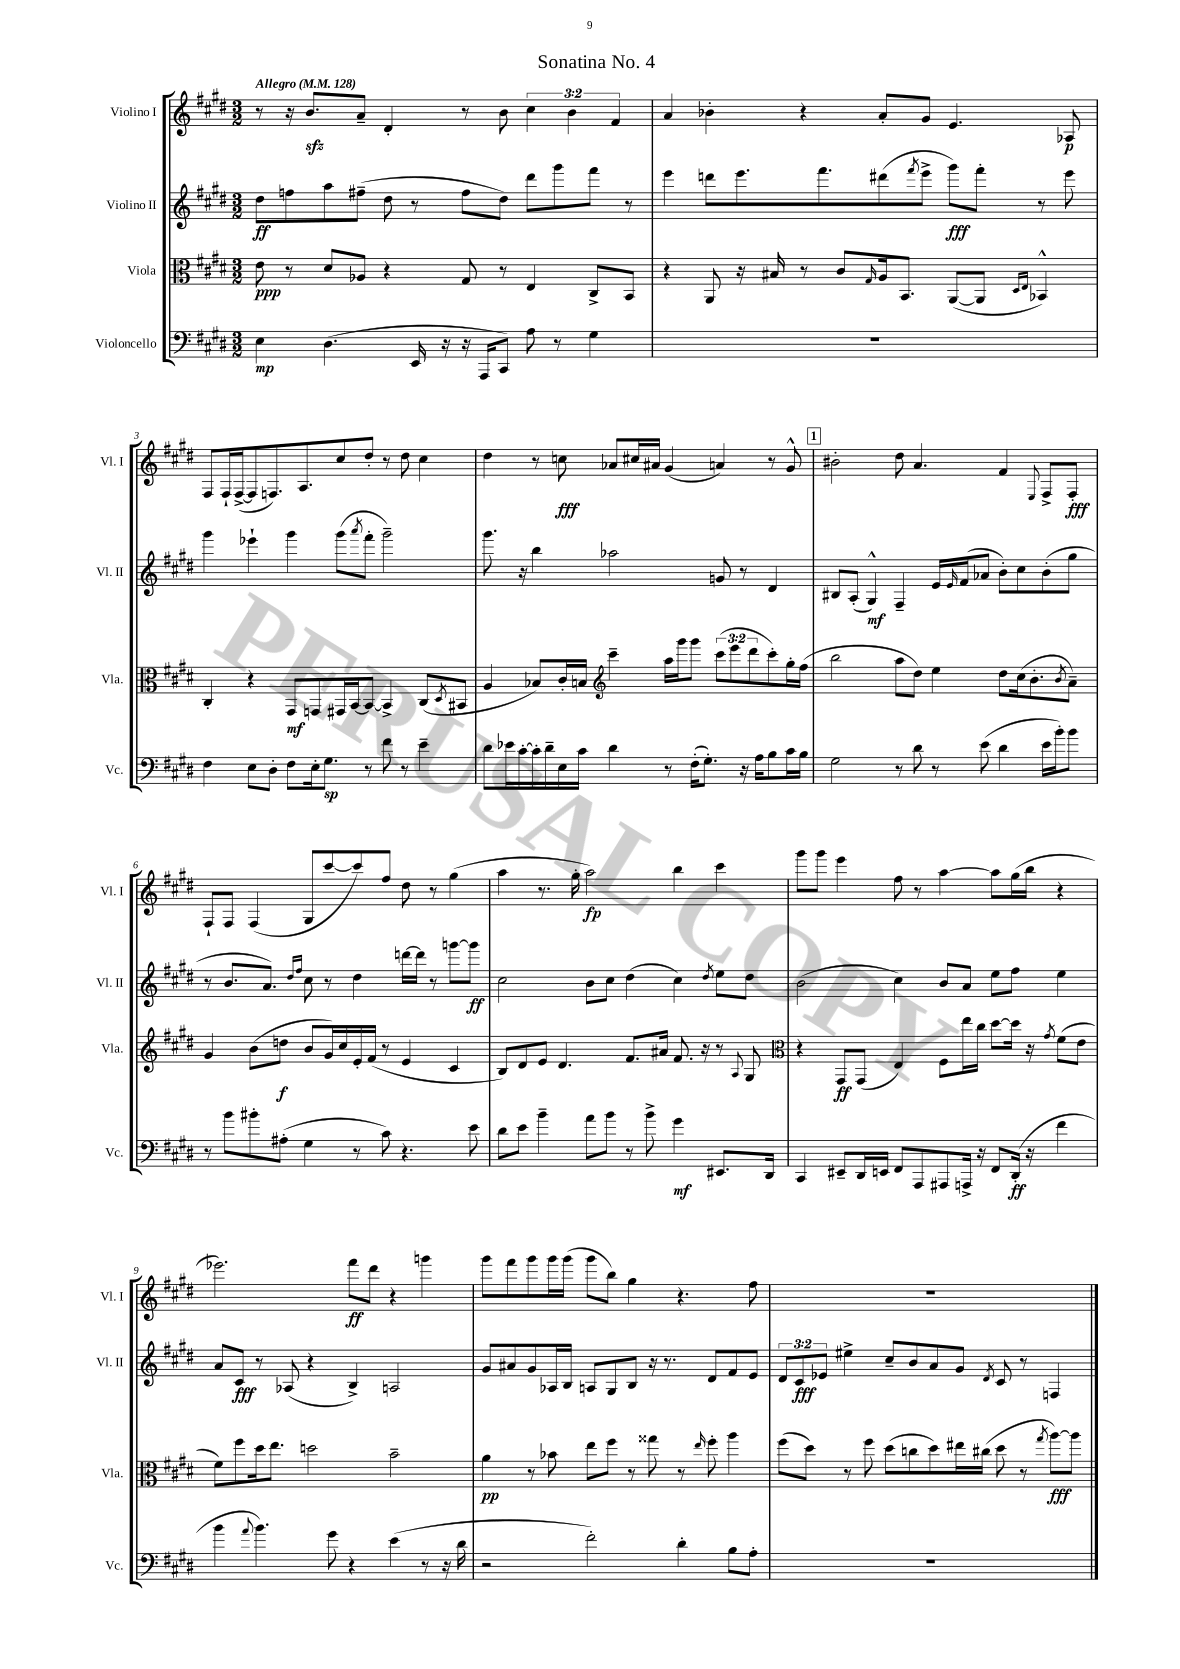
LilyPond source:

\header { title = "Sonatina No. 4" }
<<
\new StaffGroup <<
\new Staff = "s0" \with { instrumentName = "Violino I" shortInstrumentName = "Vl. I" } {
    \clef treble \key e \major \numericTimeSignature \time 3/2 \override Staff.TupletNumber.text = #tuplet-number::calc-fraction-text \tempo "Allegro" 4 = 128
    r8 r16 b'8.\sfz a'8-- dis'4-. r8 b'8 \tuplet 3/2 { cis''4 b'4 fis'4 } |
    a'4 bes'4-. r4 a'8-. gis'8 e'4. aes8\p |
    fis8 fis16-! fis16~->( fis8 f8.) a8. cis''8 dis''8-. r8 dis''8 cis''4 |
    dis''4 r8 c''8\fff aes'8 cis''16 ais'16 gis'4( a'4) r8 gis'8-^ |
    \mark \markup { \box "1" } bis'2-. dis''8 a'4. fis'4 \appoggiatura { e8 } fis8-> fis8-.\fff |
    fis8-! fis8 fis4( gis8 cis'''8~ cis'''8) fis''8 dis''8 r8 gis''4( |
    a''4 r8. gis''16-. a''2\fp) b''4 cis'''4 |
    gis'''8 gis'''8 e'''4 fis''8 r8 a''4~ a''8 gis''16( b''16 r4 |
    ees'''2.) fis'''8\ff dis'''8 r4 g'''4 |
    gis'''8 fis'''8 gis'''8 gis'''16 gis'''16( gis'''8 b''8) gis''4 r4. fis''8 |
    R1. \bar "|." |
}
\new Staff = "s1" \with { instrumentName = "Violino II" shortInstrumentName = "Vl. II" } {
    \clef treble \key e \major \numericTimeSignature \time 3/2 \override Staff.TupletNumber.text = #tuplet-number::calc-fraction-text
    dis''8\ff f''8 a''8 fis''8--( dis''8 r8 fis''8 dis''8) dis'''8 gis'''8 fis'''8 r8 |
    e'''4 d'''8 e'''8. fis'''8. dis'''8( \acciaccatura { fis'''8 } e'''8-> gis'''8\fff) fis'''8-. r8 e'''8 |
    gis'''4 ees'''4-! gis'''4 gis'''8( \acciaccatura { a'''8 } fis'''8-. gis'''2--) |
    gis'''8. r16 b''4 aes''2 g'8 r8 dis'4 |
    \mark \markup { \box "1" } bis8 a8-.( gis4-^\mf) fis4-- e'16 \grace { e'16 } fis'16( aes'8 b'8-.) cis''8 b'8-.( gis''8 |
    r8 b'8. a'8.) \grace { dis''16 fis''16 } cis''8 r8 dis''4 d'''16~ d'''16 r8 g'''8~ g'''8\ff |
    cis''2 b'8 cis''8 dis''4( cis''4) \acciaccatura { dis''8 } e''8 dis''8 |
    b'2( cis''4) b'8 a'8 e''8 fis''8 e''4 |
    a'8 cis'8\fff r8 aes8( r4 b4->) a2 |
    gis'8 ais'8 gis'8 aes16 b16 a8 gis8 b8 r16 r8. dis'8 fis'8 e'8 |
    \tuplet 3/2 { dis'8 cis'8\fff ees'8 } eis''4-> cis''8-- b'8 a'8 gis'8 \acciaccatura { dis'8 } cis'8 r8 f4 \bar "|." |
}
\new Staff = "s2" \with { instrumentName = "Viola" shortInstrumentName = "Vla." } {
    \clef alto \key e \major \numericTimeSignature \time 3/2 \override Staff.TupletNumber.text = #tuplet-number::calc-fraction-text
    e'8\ppp r8 dis'8 aes8 r4 gis8 r8 e4 cis8-> b,8 |
    r4 a,8 r16 bis16 r8 cis'8 \grace { gis16 } a16 b,8. a,8~( a,8 \grace { dis16 e16 } bes,4-^) |
    cis4-. r4 gis,8\mf g,8 gis,16 b,16~ b,8~ b,4-> cis8( \acciaccatura { dis8 } bis,8 |
    a4 bes8) cis'16-. b16 \clef treble cis'''4-- a''16 gis'''16 gis'''8 \tuplet 3/2 { cis'''8( e'''8 dis'''8 } cis'''8-.) gis''16-. fis''16( |
    \mark \markup { \box "1" } b''2 a''8 dis''8) e''4 dis''8 cis''16( b'8.-. \acciaccatura { b'8 } a'8--) |
    gis'4 b'8( d''8\f b'8 gis'16) cis''16 e'16-. fis'16( r8 e'4 cis'4 |
    b8) dis'8 e'8 dis'4. fis'8. ais'16 fis'8. r16 r8 \appoggiatura { a8 } gis8 |
    \clef alto r4 gis,8\ff gis,8( e4) fis8 e''16 cis''16 dis''8~ dis''16 r16 \acciaccatura { gis'8 } fis'8( e'8 |
    fis'8) fis''8 dis''16 e''8. d''2 b'2-- |
    a'4\pp r8 bes'8 e''8 fis''8 r8 gisis''8 r8 \grace { e''16 } fis''8-. a''4 |
    fis''8( dis''8) r8 fis''8 dis''8( c''8 dis''8) eis''16 cis''16( dis''8 r8 \acciaccatura { gis''8 } a''8~\fff) a''8 \bar "|." |
}
\new Staff = "s3" \with { instrumentName = "Violoncello" shortInstrumentName = "Vc." } {
    \clef bass \key e \major \numericTimeSignature \time 3/2
    e4\mp dis4.( e,16 r16 r16 a,,16 cis,8) a8 r8 gis4 |
    R1. |
    fis4 e8 dis8-. fis8 e16-. gis8.\sp r8 fis'8 r8 e'4-- |
    dis'8 ees'16 cis'16~-. cis'16-. dis'16-- e16 cis'16 dis'4 r8 fis16-.( gis8.-.) r16 a16 b8 cis'16 b16 |
    \mark \markup { \box "1" } gis2 r8 dis'8 r8 e'8( dis'4 e'16 b'16-.) b'8 |
    r8 b'8 bis'8-. ais8-.( gis4 r8 cis'8) r4. e'8 |
    dis'8 e'8 b'4-- a'8 b'8 r8 b'8-> gis'4\mf eis,8. dis,16 |
    cis,4 eis,8-- dis,16 e,16 fis,8 a,,8 ais,,8 a,,16-> r16 fis,8 dis,16-.\ff( r16 fis'4 |
    b'4 \appoggiatura { a'8 } b'4.) gis'8 r4 e'4( r8 r16 dis'16 |
    r2 fis'2-.) dis'4-. b8 a8-. |
    R1. \bar "|." |
}
>>
>>
